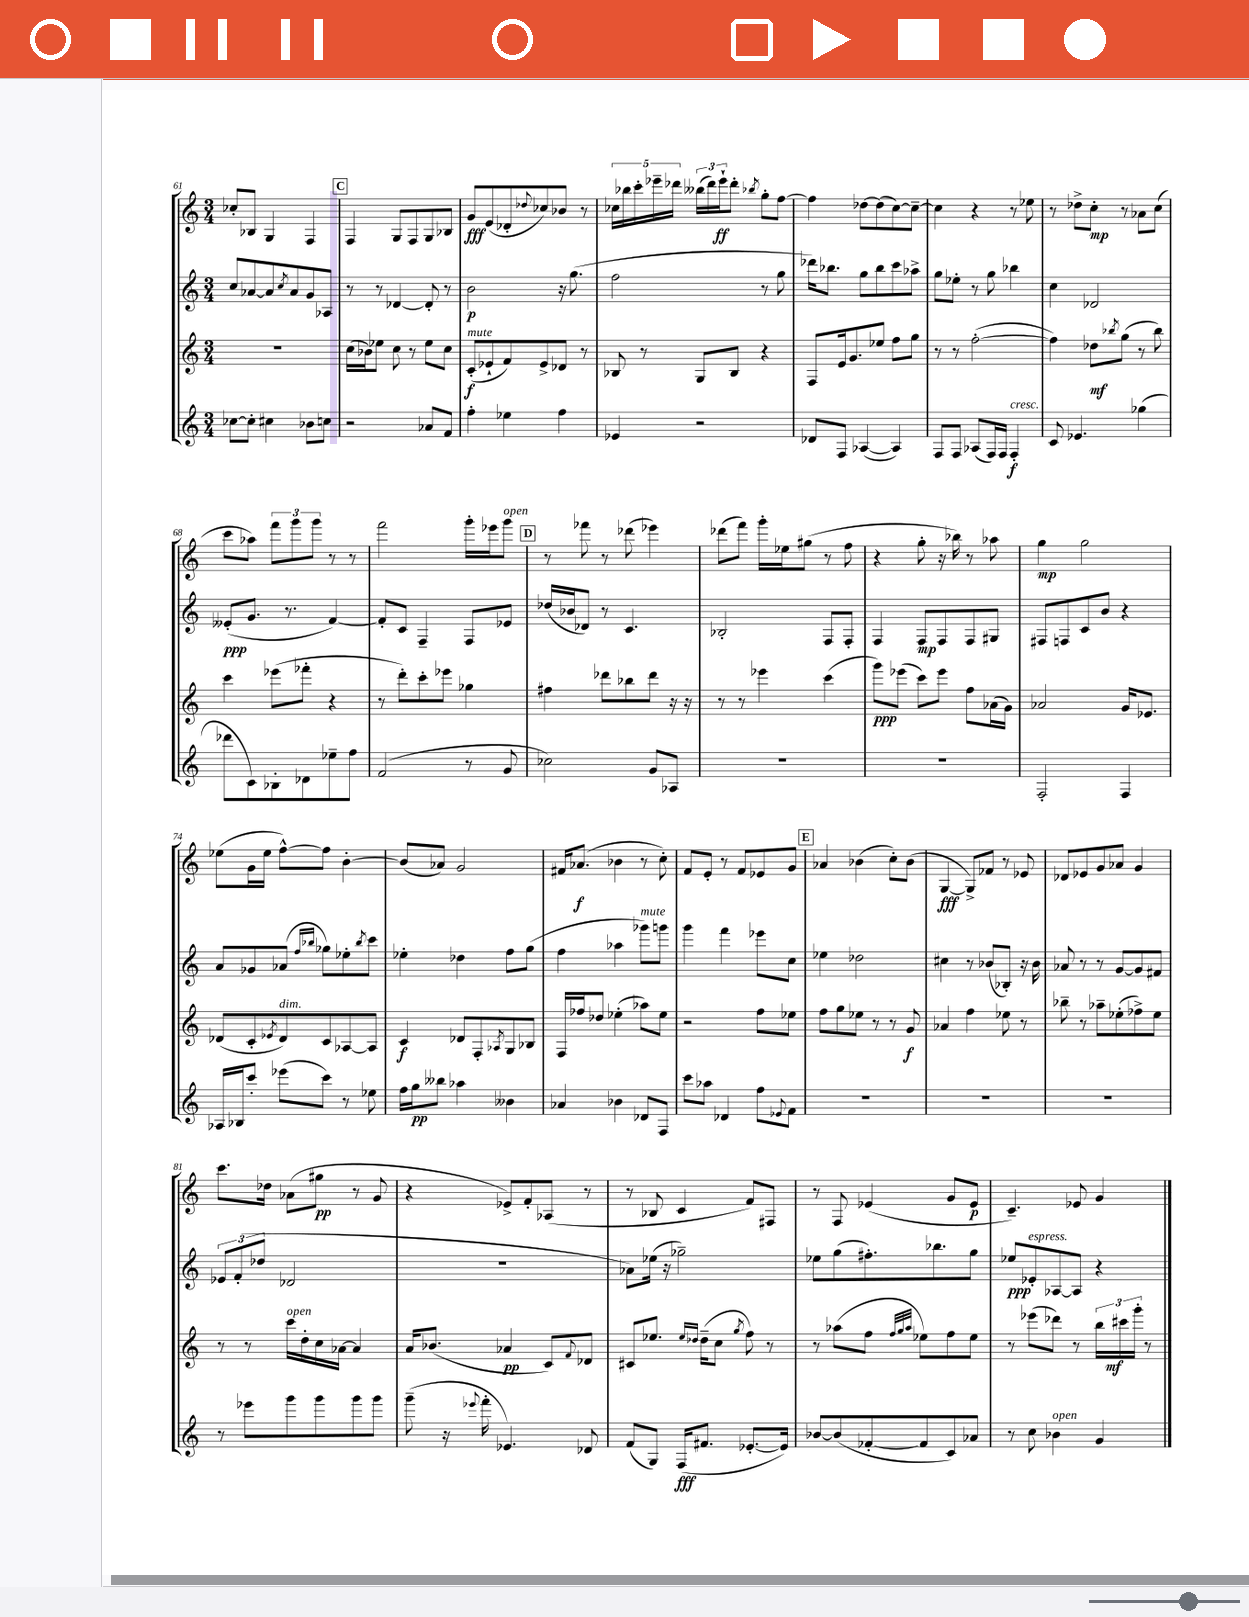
<<
\new StaffGroup <<
\new Staff = "s0" {
    \clef treble \key c \major \numericTimeSignature \time 3/4
    ces''8-. bes8 g4 f4 |
    \mark \markup { \box "C" } f4 g8 f8 g8 bes8 |
    g'8\fff e'8( des'8-. \appoggiatura { des''8 } ces''8) bes'8 r8 |
    \tuplet 5/4 { ces''16 bes''16 c'''16-. ees'''16-- des'''16 } \tuplet 3/2 { beses''16( des'''16) ees'''16-!\ff } des'''8-. \acciaccatura { bes''8 } g''8-. f''8~ |
    f''4 des''8~ des''8( c''8~) c''8~-- |
    c''4 r4 r8 ees''8 |
    r8 des''8-> c''8-.\mp r8 aes'8 c''8( |
    c'''8 aes''8) \tuplet 3/2 { f'''8 g'''8 g'''8 } r8 r8 |
    f'''2 g'''16-. ees'''16 g'''8^\markup { \italic "open" } |
    \mark \markup { \box "D" } r8 fes'''8 r8 des'''8( ees'''4) |
    des'''8( f'''8) g'''16-. ees''16 gis''8( r8 f''8 |
    r4 g''8-. r16 bes''16) r8 aes''8 |
    g''4\mp g''2 |
    ees''8( g'16 ees''16 f''8~-^) f''8 b'4~-. |
    b'8( aes'8) g'2 |
    fis'16 aes'8.\f( bes'4 r8 c''8-.) |
    f'8 e'8-. r8 f'8 ees'8 g'8 |
    \mark \markup { \box "E" } aes'4 bes'4( c''8-.) bes'8( |
    g4~\fff g8->) fes'8 r8 ees'8 |
    des'8 ees'8 g'8 aes'8 g'4 |
    c'''8. des''16 aes'8( gis''8\pp r8 g'8 |
    r4 ees'8->) f'8-. aes8( r8 |
    r8 bes8 c'4 f'8) fis8 |
    r8 f8 ees'4( g'8 ees'8\p |
    c'4.--) ees'8 g'4 \bar "|." |
}
\new Staff = "s1" {
    \clef treble \key c \major \numericTimeSignature \time 3/4
    c''8 aes'8~ aes'8 \acciaccatura { c''8 } aes'8 g'8 aes8 |
    \mark \markup { \box "C" } r8 r8 des'4~ des'8-. r8 |
    b'2\p r16 g''8.( |
    f''2 r8 g''8 |
    des'''16) bes''8. g''8 bes''8 c'''8 aes''8-> |
    g''8 ees''8-. r8 g''8 bes''4 |
    c''4 des'2 |
    eeses'8-.\ppp( g'8. r8. f'4~) |
    f'8-. c'8 f4-- f8 ees'8 |
    \mark \markup { \box "D" } des''16( bes'16 des'8) r8 c'4. |
    bes2-. f8 f8-. |
    f4 f8\mp f8 f8 gis8 |
    fis8 f8 c'8 b'8 r4 |
    a'8 ges'8 aes'8( \grace { f''16 bes''16 } ges''8) ees''8-. \acciaccatura { bes''8 } c'''8 |
    ees''4-. des''4 f''8 g''8( |
    f''4 aes''4 ges'''8^\markup { \italic "mute" }) g'''8 |
    g'''4 f'''4 ees'''8 c''8 |
    \mark \markup { \box "E" } ees''4 des''2 |
    cis''4 r8 bes'8( bes8-.) r16 bes'16 |
    aes'8 r8 r8 g'8~ g'8 fis'8 |
    \tuplet 3/2 { ees'8 f'8-.( des''8 } des'2 |
    R2. |
    aes'8) ees''16( r16 ges''2--) |
    ees''8 g''8( fis''8.-.) bes''8. g''8 |
    ees''8\ppp ees'8-.^\markup { \italic "espress." } aes8~ aes8 r4 \bar "|." |
}
\new Staff = "s2" {
    \clef treble \key c \major \numericTimeSignature \time 3/4
    R2. |
    \mark \markup { \box "C" } c''16( bes'16) ees''8 c''8 r8 ees''8 c''8 |
    c'8-.\f^\markup { \italic "mute" }( ees'8-! f'8) ees'8-> des'8 r8 |
    bes8 r8 g8 bes8 r4 |
    f8 e'16 g'8. ees''8 f''8 g''8 |
    r8 r8 f''2~-.( |
    f''4) des''8\mf \acciaccatura { bes''8 } g''8( r8 bes''8) |
    c'''4 ees'''8( fes'''8-. r4 |
    r8 d'''8-.) c'''8-. ees'''8 ges''4 |
    \mark \markup { \box "D" } fis''4 des'''8 bes''8 des'''8 r16 r16 |
    r8 r8 ees'''4 c'''4( |
    g'''8\ppp) ees'''8( c'''8) ees'''8 f''8 aes'16( g'16) |
    aes'2 g'16 ees'8. |
    des'8( c'8-. \acciaccatura { ees'8 } des'8^\markup { \italic "dim." }) c'8 aes8~ aes8 |
    c'4\f des'8 f8-. \acciaccatura { aes8 } g8 bes8 |
    f16 fes''16 des''8 ees''4-.( aes''8) ees''8 |
    r2 f''8 ees''8 |
    \mark \markup { \box "E" } f''8 g''8 ees''8 r8 r8 g'8\f |
    aes'4 f''4 ees''8 r8 |
    bes''8-- r8 aes''8-- ees''8-.( fes''8->) ees''8 |
    r8 r8 c'''16^\markup { \italic "open" } d''16-. c''16 aes'16~ aes'4 |
    a'16 bes'8.( aes'4\pp c'8) \appoggiatura { f'8 } des'8 |
    cis'8 ees''8. \grace { ees''16 des''16 } des''16--( c''8 \acciaccatura { g''8 } f''8) r8 |
    r8 aes''8( f''8 \grace { f''32 g''32 aes''32 } ees''8) f''8 ees''8 |
    r8 ees'''8( des'''8) r8 \tuplet 3/2 { b''16 cis'''16\mf g'''16-. } r8 \bar "|." |
}
\new Staff = "s3" {
    \clef treble \key c \major \numericTimeSignature \time 3/4
    ces''8~ ces''8-. cis''4 bes'8 c''8 |
    \mark \markup { \box "C" } r2 aes'8 f'8 |
    f''4-. ees''4 f''4 |
    ees'4 r2 |
    des'8 f8 aes4~( aes4) |
    f8 f8 aes8( f16) f16 f4-.\f^\markup { \italic "cresc." } |
    c'8 ees'4. ges''4( |
    des'''8 c'8) bes8-. des'8 ees''8-- f''8 |
    f'2( r8 g'8 |
    \mark \markup { \box "D" } ces''2) g'8 aes8 |
    R2. |
    R2. |
    f2-. f4 |
    aes16 bes16 c'''8-. ees'''8( c'''8) r8 ees''8 |
    f''16 g''16\pp beses''8 aes''4 beses'4 |
    aes'4 bes'4 des'8 f8 |
    c'''8 aes''8 des'4 f''8 \appoggiatura { ees'8 } f'8 |
    \mark \markup { \box "E" } R2. |
    R2. |
    R2. |
    r8 ees'''8 g'''8 g'''8 g'''8 g'''8 |
    g'''8--( r16 \appoggiatura { ees'''8 } f'''16-. ees'4.) des'8 |
    f'8( g8) f16\fff( fis'8. ees'8.~-. ees'16) |
    bes'8~ bes'8( fes'8~-. fes'8 c'8) aes'8 |
    r8 c''8 bes'4^\markup { \italic "open" } g'4 \bar "|." |
}
>>
>>
\layout { \context { \Score currentBarNumber = #61 } }
